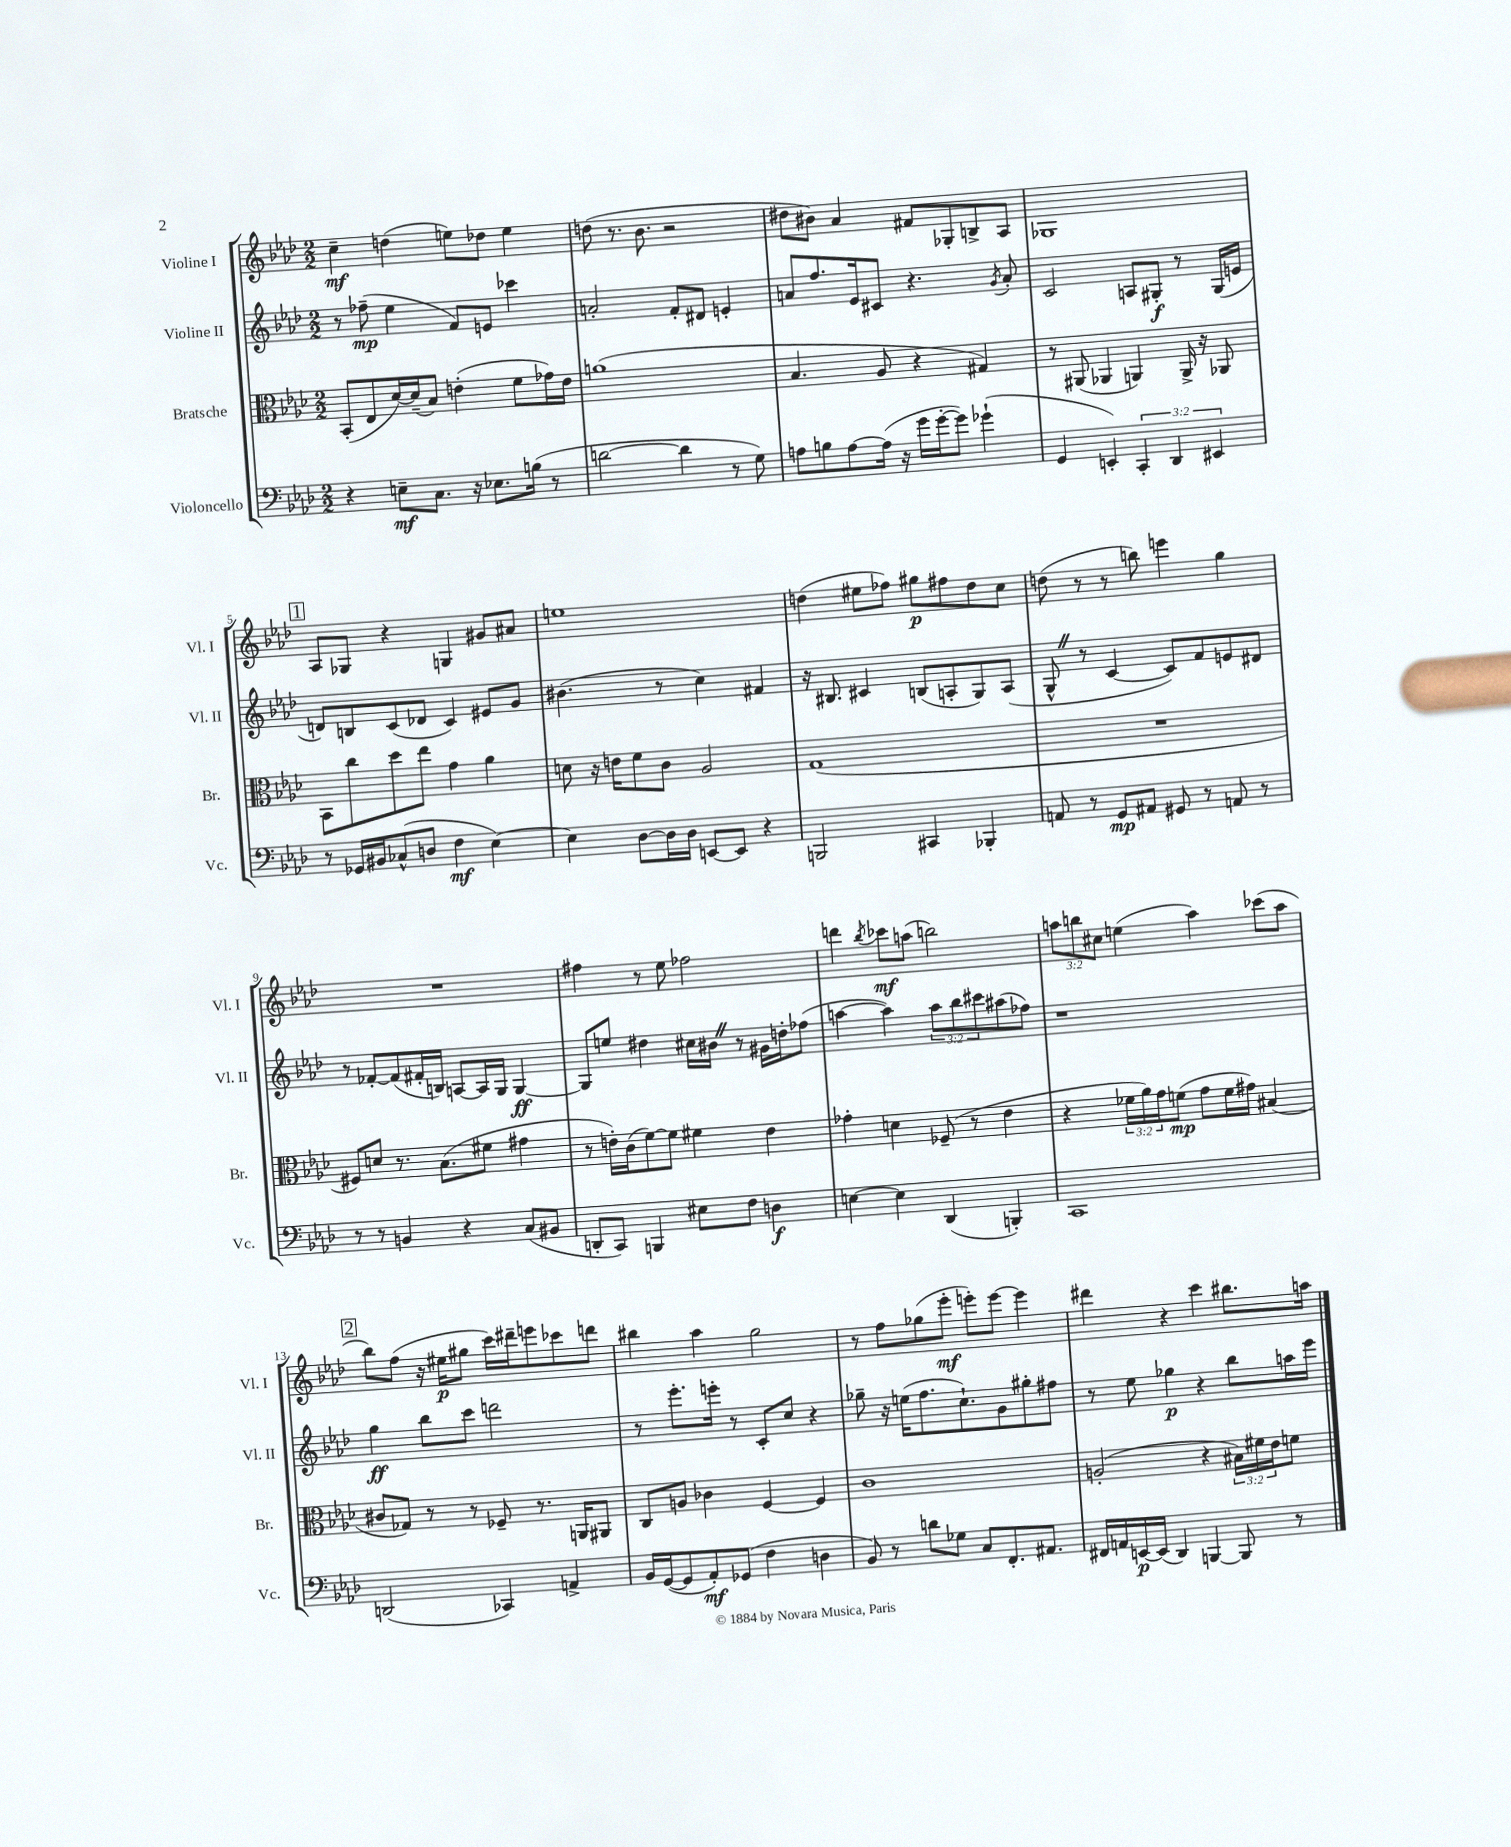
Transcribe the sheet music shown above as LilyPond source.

<<
\new StaffGroup <<
\new Staff = "s0" \with { instrumentName = "Violine I" shortInstrumentName = "Vl. I" } {
    \clef treble \key aes \major \numericTimeSignature \time 2/2 \override Staff.TupletNumber.text = #tuplet-number::calc-fraction-text
    c''4--\mf d''4( e''8) des''8 e''4 |
    d''8( r8. bes'8. r2 |
    dis''8 bis'8) aes'4 fis'8 ges8-. b8-> aes8 |
    ges1 |
    \mark \markup { \box "1" } aes8 ges8 r4 g4 gis'8 ais'8 |
    e''1 |
    d''4( eis''8 fes''8) gis''8\p fis''8 d''8 c''8 |
    d''8( r8 r8 b''8) e'''4 g''4 |
    R1 |
    fis''4 r8 ees''8 fes''2 |
    d'''4 \acciaccatura { bes''8 } ces'''8\mf a''8( b''2) |
    \tuplet 3/2 { a''8 b''8 cis''8 } e''4( a''4) ces'''8( a''8 |
    \mark \markup { \box "2" } bes''8) f''8( r16 eis''16\p gis''8 c'''16) dis'''16-- e'''8 ces'''8 d'''8 |
    bis''4 aes''4 g''2 |
    r8 f''8 ges''8( ees'''8-.\mf e'''8-.) e'''8~ e'''4 |
    dis'''4 r4 c'''4 bis''8. a''16 \bar "|." |
}
\new Staff = "s1" \with { instrumentName = "Violine II" shortInstrumentName = "Vl. II" } {
    \clef treble \key aes \major \numericTimeSignature \time 2/2 \override Staff.TupletNumber.text = #tuplet-number::calc-fraction-text
    r8 fes''8--\mp( ees''4 f'8) e'8 ces'''4 |
    a'2-. f'8-. dis'8 e'4-. |
    a'8 f''8. ees'16 cis'8 r4. \acciaccatura { g'8 } a'8-. |
    c'2 a8 gis8-.\f r8 gis16( e'16 |
    \mark \markup { \box "1" } d'8) b8 c'8( des'8 c'4) eis'8 g'8 |
    bis'4.( r8 c''4) fis'4 |
    r16 bis8. cis'4 b8( a8-. g8) a8( |
    g8-^ \once \override BreathingSign.text = \markup { \musicglyph "scripts.caesura.straight" } \breathe r8 c'4~ c'8) f'8 e'8 dis'8 |
    r8 fes'8~-. fes'8( fis'16-. b16) a8~ a16 g16 g4~\ff |
    g8 e''8 dis''4 cis''16 bis'16 \once \override BreathingSign.text = \markup { \musicglyph "scripts.caesura.straight" } \breathe r8 gis'16 d''16-. fes''8( |
    a''4~ a''4) \tuplet 3/2 { a''8 bes''8 cis'''8 } ais''8( fes''8) |
    r1 |
    \mark \markup { \box "2" } g''4\ff bes''8 c'''8 d'''2 |
    r8 ees'''8.-. e'''16-. r8 c'8-. c''8 r4 |
    ges''8-- r16 e''16( f''8. c''8.-!) g'8 gis''8-. fis''8 |
    r8 ees''8 ges''4\p r4 bes''8 a''16 ees'''16 \bar "|." |
}
\new Staff = "s2" \with { instrumentName = "Bratsche" shortInstrumentName = "Br." } {
    \clef alto \key aes \major \numericTimeSignature \time 2/2 \override Staff.TupletNumber.text = #tuplet-number::calc-fraction-text
    bes,8-.( ees8 des'16~) des'16--( bes8) e'4-.( f'8 ges'16) e'16 |
    a'1( |
    bes4. aes8 r4 gis4) |
    r8 ais,8( aes,4 a,4) a,16-> r16 aes,8 |
    \mark \markup { \box "1" } bes,8 c''8 des''8 ees''8 g'4 aes'4 |
    d'8 r16 e'16 f'8 c'8 aes2 |
    g1( |
    R1 |
    fis8) d'8 r8. bes8.( fis'8 gis'4 |
    r8 e'16-.) c'16( f'8~) f'8 fis'4 e'4 |
    ges'4-. d'4 fes8--( r8 ees'4 |
    r4 \tuplet 3/2 { fes'16 aes'16) g'16 } f'8\mp( g'8 f'16 gis'16) bis4( |
    \mark \markup { \box "2" } cis'8 ges8) r8 r8 fes8-- r8. a,16 ais,8 |
    c8 a8 ces'4 f4~ f4 |
    c'1 |
    a2-.( r4 \tuplet 3/2 { bis16) fis'16 ees'16 } f'8 \bar "|." |
}
\new Staff = "s3" \with { instrumentName = "Violoncello" shortInstrumentName = "Vc." } {
    \clef bass \key aes \major \numericTimeSignature \time 2/2 \override Staff.TupletNumber.text = #tuplet-number::calc-fraction-text
    r4 e8--\mf c8. r16 ees8. b16( r8 |
    d'2~ d'4 r8 g8) |
    a8 b8 a8~ a16( r16 g'16 g'16~-. g'8) ges'4-!( |
    g,4 e,4-.) \tuplet 3/2 { c,4-. des,4 eis,4 } |
    \mark \markup { \box "1" } r8 ges,16 bis,16 ces8-^( d8 f4\mf ees4~) |
    ees4 des8~ des16 des16 e,8~ e,8 r4 |
    b,,2 cis,4 bes,,4-. |
    a,8 r8 g,8\mp ais,8 gis,8 r8 a,8 r8 |
    r8 r8 b,4 r4 c8( bis,8 |
    d,8-. c,8) b,,4 eis8 f8 d4\f |
    e4~ e4 des,4( b,,4-.) |
    c,1 |
    \mark \markup { \box "2" } d,2( ces,4) a,4-> |
    bes,16 g,16~( g,8 aes,8-.\mf) ges,8( f4 d4 |
    bes,8) r8 d'8 ges8 c8 f,8.-. ais,8. |
    fis,16 a,16 e,16~\p e,16( des,4) b,,4~ b,,8 r8 \bar "|." |
}
>>
>>
